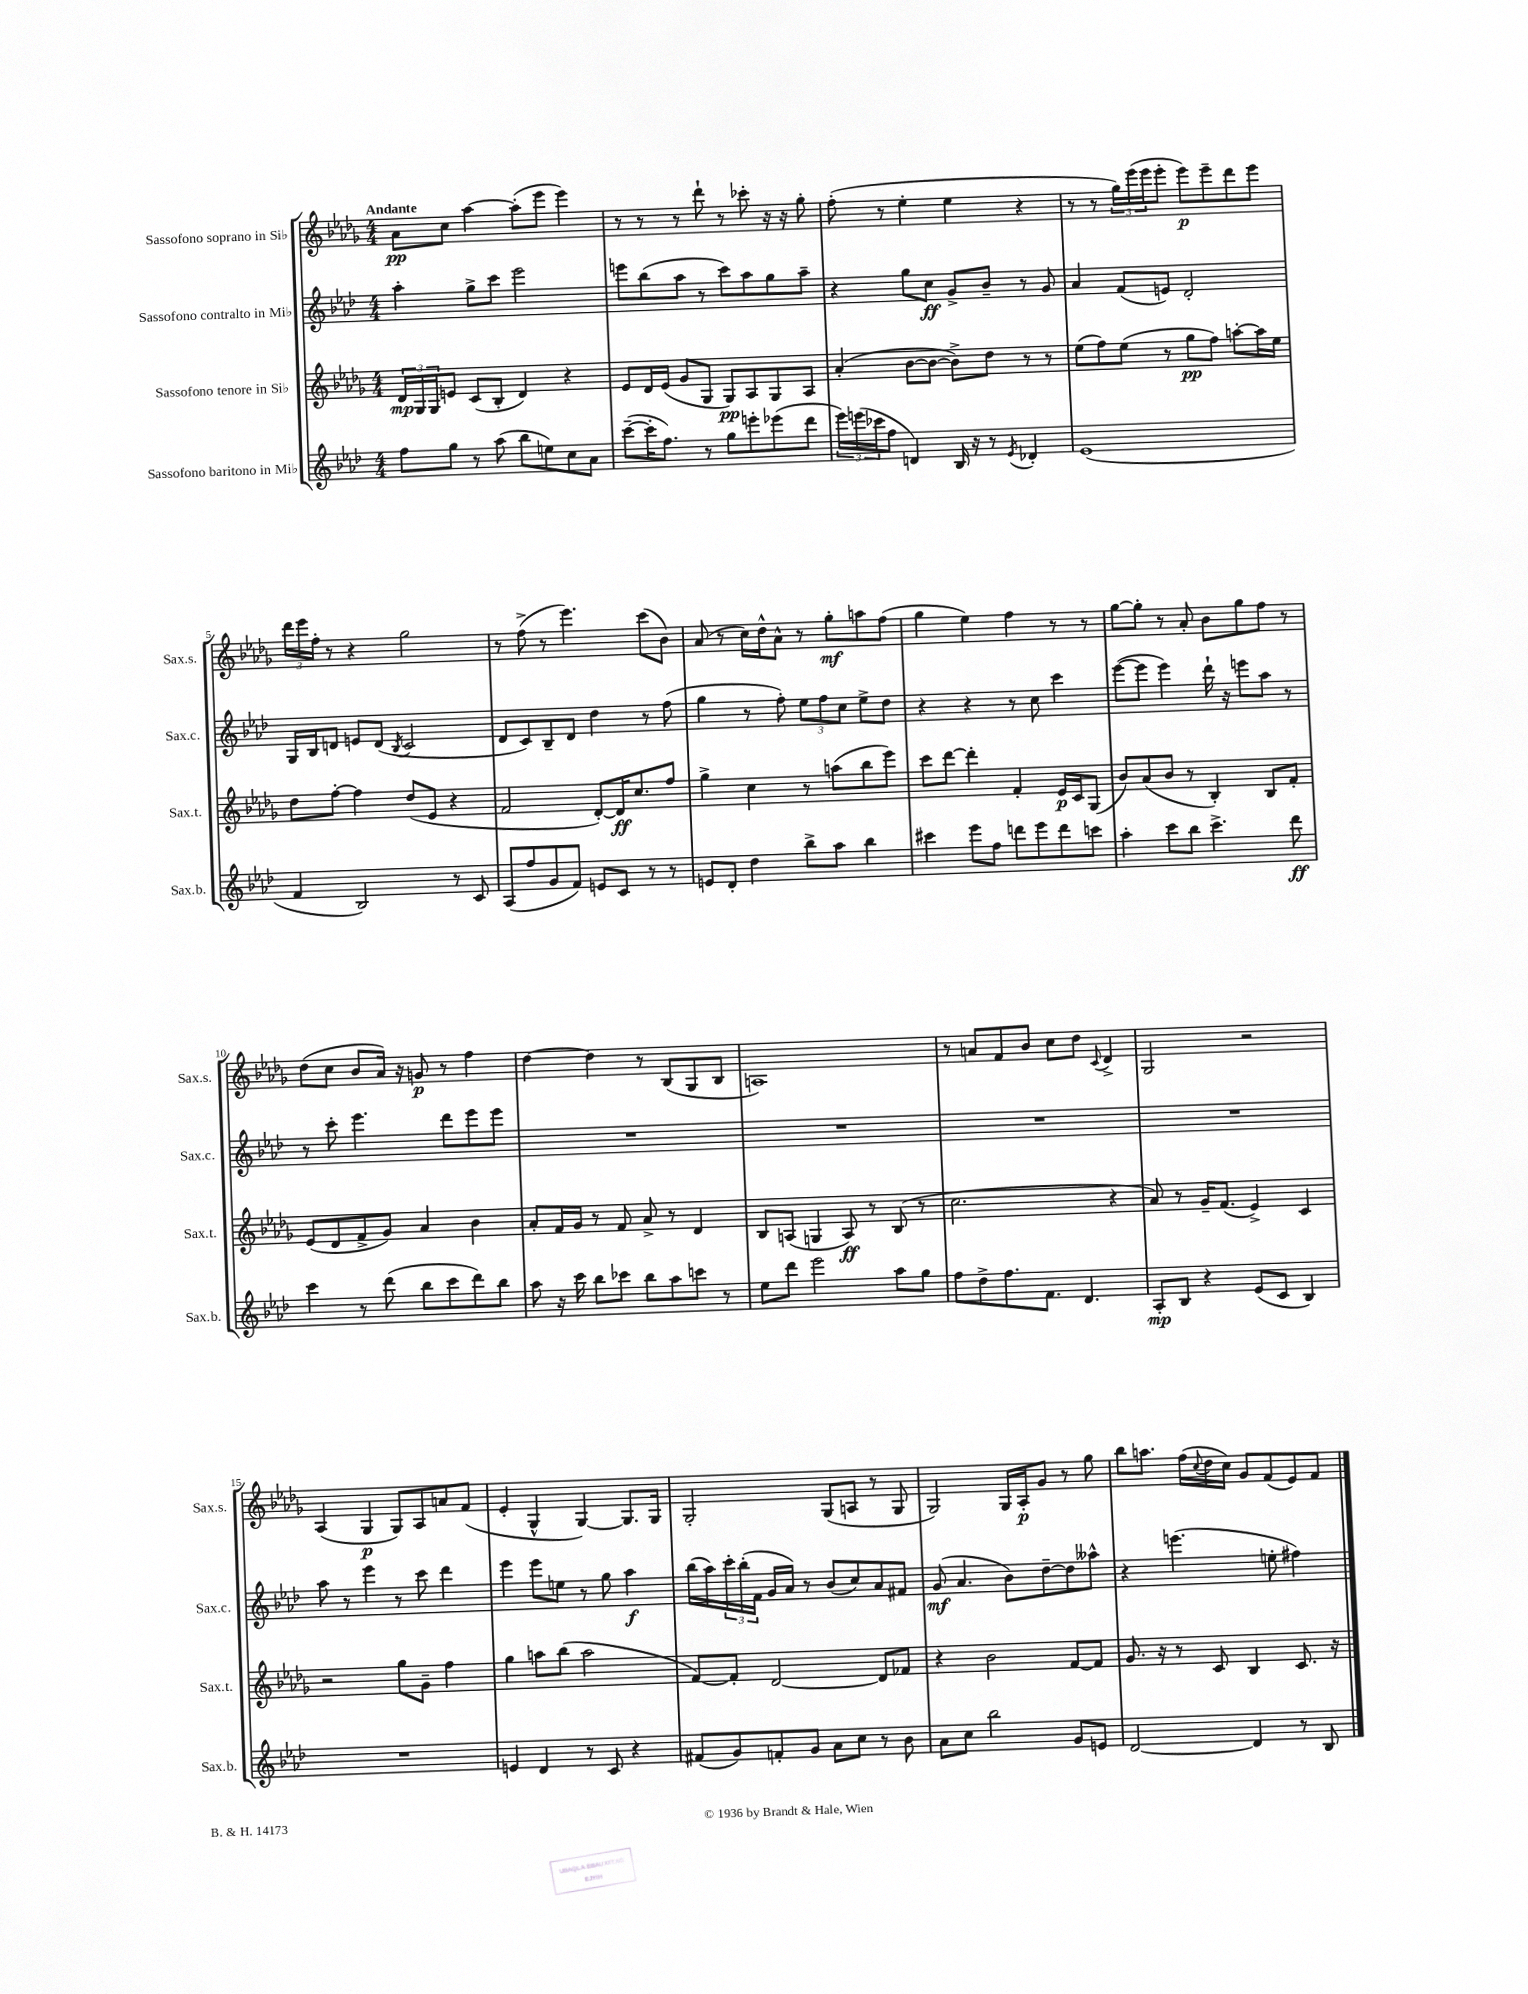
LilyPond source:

<<
\new StaffGroup <<
\new Staff = "s0" \with { instrumentName = "Sassofono soprano in Sib" shortInstrumentName = "Sax.s." } {
    \clef treble \key des \major \numericTimeSignature \time 4/4 \tempo "Andante"
    aes'8\pp c''8 aes''4~ aes''8-.( ees'''8 ees'''4) |
    r8 r8 r8 des'''8-! r8 ces'''8-. r16 r16 ges''8-. |
    f''8-.( r8 ees''4-. ees''4 r4 |
    r8 r8 \tuplet 3/2 { ges''16) ees'''16( ees'''16 } ees'''8-. ees'''8\p) ees'''8-- des'''8 ees'''8 |
    \tuplet 3/2 { des'''16 ees'''16 f''16-. } r8 r4 ges''2 |
    r8 f''8->( r8 ees'''4.) c'''8( bes'8) |
    aes'8( r8 c''16) des''16-^ aes'8-^ r8 ges''8-.\mf a''8 f''8( |
    ges''4 ees''4) f''4 r8 r8 |
    ges''8~ ges''8-. r8 aes'8-. bes'8 ges''8 f''8 r8 |
    des''8( c''8 bes'8 aes'16) r16 g'8\p r8 f''4 |
    des''4~ des''4 r8 bes8( ges8 bes8 |
    a1) |
    r8 a'8 f'8 bes'8 c''8 des''8 \appoggiatura { c'8 } des'4-> |
    ges2 r2 |
    aes4( ges4\p ges8) aes8 a'8 f'8( |
    ees'4-. ges4-^ ges4~) ges8. ges16 |
    ges2-. ges8( a8 r8 ges8 |
    ges2) ges16 aes16-.\p ges'8 r8 ges''8 |
    bes''8 a''8. f''16( \appoggiatura { c''8 } des''16 c''16) ges'8 f'8( ees'8) f'8 \bar "|." |
}
\new Staff = "s1" \with { instrumentName = "Sassofono contralto in Mib" shortInstrumentName = "Sax.c." } {
    \clef treble \key aes \major \numericTimeSignature \time 4/4
    aes''4-. g''8-> c'''8 ees'''2 |
    e'''8 bes''8( aes''8 r8 c'''8) aes''8 g''8 aes''8-- |
    r4 g''8 c''8\ff g'8-> bes'8-- r8 g'8 |
    aes'4 f'8( e'8) des'2-. |
    g16 bes16 d'8 e'8 d'8( \acciaccatura { bes8 } c'2 |
    des'8 c'8) bes8-- des'8 des''4 r8 f''8( |
    g''4 r8 f''8-.) \tuplet 3/2 { ees''8 f''8 c''8 } ees''8-> des''8 |
    r4 r4 r8 c''8 c'''4 |
    ees'''8~( ees'''8 ees'''4) des'''16-! r16 e'''8 aes''8 r8 |
    r8 c'''8-. ees'''4. des'''8 ees'''8 ees'''8 |
    R1 |
    R1 |
    R1 |
    R1 |
    aes''8 r8 ees'''4 r8 c'''8 des'''4 |
    ees'''4 ees'''8 e''8 r8 g''8 aes''4\f |
    bes''16( aes''16) \tuplet 3/2 { c'''16-. bes''16-.( f'16 } g'16 aes'16) r8 bes'8( c''8) aes'8 fis'8 |
    g'8\mf( aes'4. bes'8) des''8~-- des''8 aeses''8-^ |
    r4 e'''4.( e''8-. fis''4) \bar "|." |
}
\new Staff = "s2" \with { instrumentName = "Sassofono tenore in Sib" shortInstrumentName = "Sax.t." } {
    \clef treble \key des \major \numericTimeSignature \time 4/4
    \tuplet 3/2 { des'16\mp ges16 ges16 } e'8 c'8( bes8-. des'4) r4 |
    ees'8 des'16 ees'16( ges'8 ges8 ges8\pp) aes8 ges8 aes8 |
    aes'4-.( bes'8~ bes'8~ bes'8->) des''8 r8 r8 |
    ees''8( f''8) ees''8( r8 ges''8\pp f''8) a''8~-. a''16 ees''16 |
    des''8 f''8~-. f''4 des''8( ees'8 r4 |
    f'2 des'8~-.) des'16\ff c''8. f''8 |
    ges''4-> c''4 r8 a''8( bes''8 ees'''8) |
    c'''8 des'''8~ des'''4-. f'4-. ees'16\p c'16 ges8( |
    bes'8) aes'8( bes'8 r8 bes4-.) bes8 f'8-. |
    ees'8( des'8 f'8-> ges'8) aes'4 bes'4 |
    aes'8-. f'16 ges'16 r8 f'8 aes'8-> r8 des'4 |
    bes8 a8( g4 a8\ff) r8 bes8( r8 |
    c''2. r4 |
    aes'8) r8 ges'16-- f'8.( ees'4->) c'4 |
    r2 ges''8 ges'8-- f''4 |
    ges''4 a''8 bes''8( a''2 |
    f'8~) f'8-. des'2~ des'8 fes'8 |
    r4 bes'2 f'8~ f'8 |
    ges'8. r16 r8 c'8 bes4 c'8. r16 \bar "|." |
}
\new Staff = "s3" \with { instrumentName = "Sassofono baritono in Mib" shortInstrumentName = "Sax.b." } {
    \clef treble \key aes \major \numericTimeSignature \time 4/4
    f''8 g''8 r8 aes''8( bes''8 e''8) c''8 aes'8 |
    c'''8~--( c'''16-. f''8.) r8 g''8 e'''8-. ees'''8( des'''8 |
    \tuplet 3/2 { ees'''16) e'''16( ces'''16 } f''8 d'4) bes16 r16 r8 \acciaccatura { ees'8 } des'4-. |
    ees'1( |
    f'4 bes2) r8 c'8 |
    aes8( f''8 g'8 f'8) e'8 c'8 r8 r8 |
    e'8 des'8-. des''4 bes''8-> aes''8 bes''4 |
    cis'''4 ees'''8 f''8 d'''8 ees'''8 d'''8 c'''8 |
    aes''4-. c'''8 bes''8 c'''4.-> des'''8\ff |
    c'''4 r8 des'''8( bes''8 c'''8 des'''8) bes''8 |
    aes''8 r16 c'''16 bes''8 ces'''8 bes''8 aes''8 c'''8 r8 |
    ees''8 des'''8 ees'''2 aes''8 g''8 |
    f''8 des''8-> f''8. f'8. des'4. |
    aes8-.\mp bes8 r4 ees'8( c'8 bes4) |
    R1 |
    e'4 des'4 r8 c'8 r4 |
    fis'8( g'8) f'8-. g'8 aes'8 c''8 r8 bes'8 |
    aes'8 c''8 bes''2 g'8 e'8 |
    des'2~ des'4 r8 bes8 \bar "|." |
}
>>
>>
